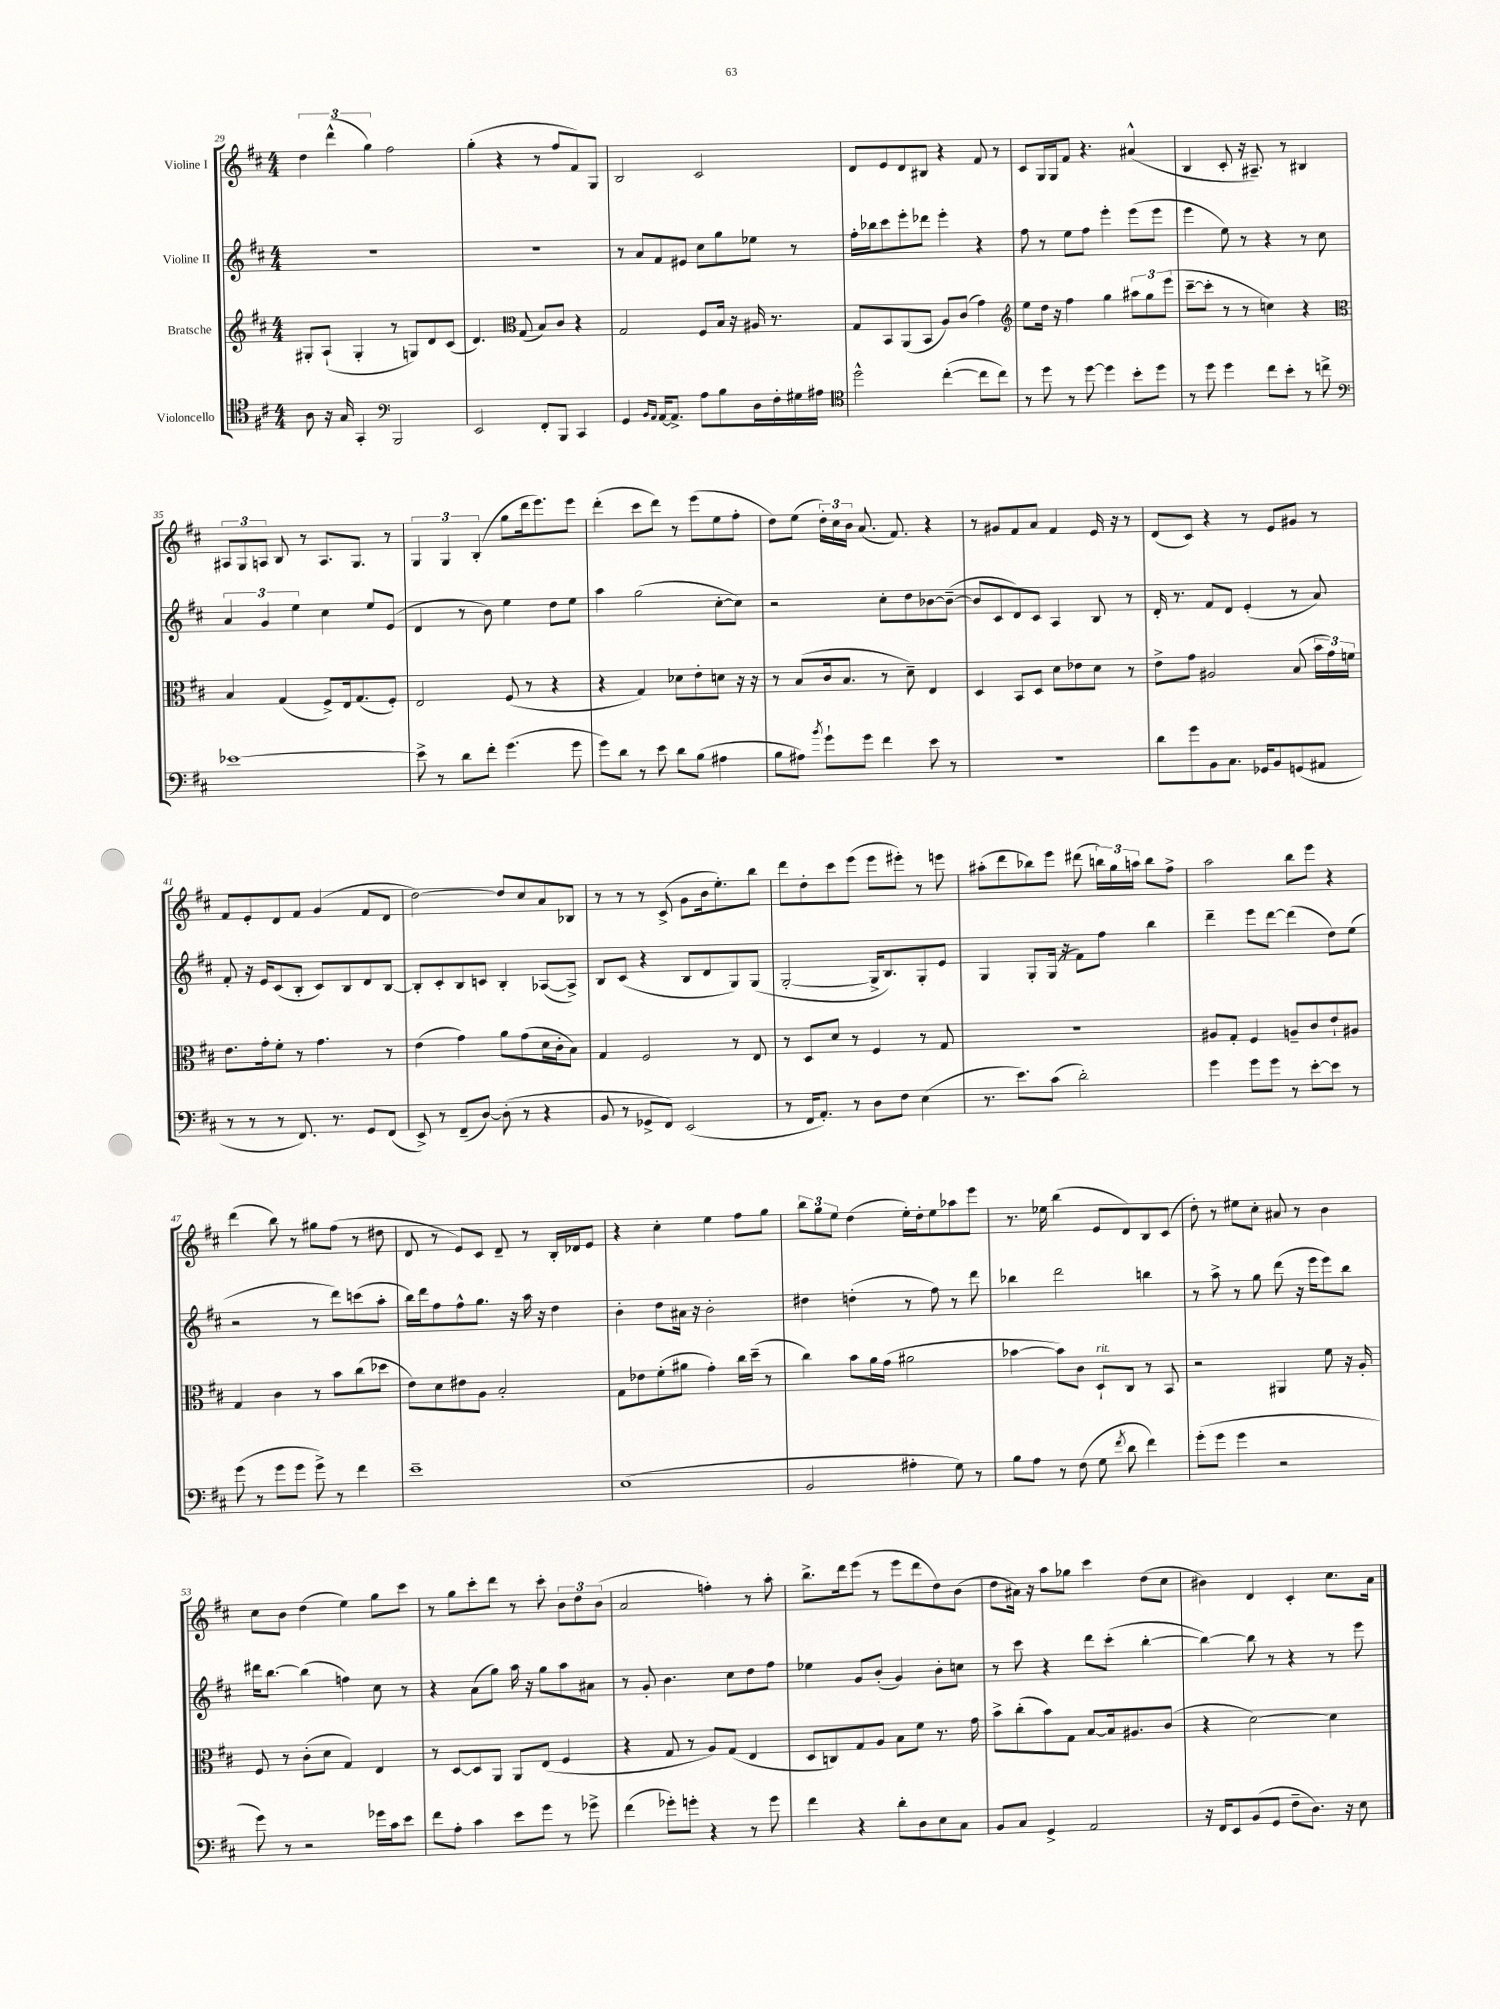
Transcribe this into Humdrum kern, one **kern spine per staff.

**kern	**kern	**kern	**kern
*part4	*part3	*part2	*part1
*staff4	*staff3	*staff2	*staff1
*I"Violoncello	*I"Bratsche	*I"Violine II	*I"Violine I
*clefC4	*clefG2	*clefG2	*clefG2
*k[f#c#]	*k[f#c#]	*k[f#c#]	*k[f#c#]
*M4/4	*M4/4	*M4/4	*M4/4
=29	=29	=29	=29
8A\	8G#X'/L	1r	6dd\
16r	(8A`/J	.	.
.	.	.	(6ddd^^\
16G/	.	.	.
4GG'/	4G#'/	.	.
.	.	.	6gg\)
*clefF4	*	*	*
2BBB/	8r	.	2ff#\
.	8Gn/L)	.	.
.	8d/	.	.
.	(8c#/J	.	.
=30	=30	=30	=30
2EE/	4.d/)	1r	(4gg'\
.	.	.	4r
*	*clefC3	*	*
.	(8G/	.	.
8FF#'/L	8B/L)	.	8r
8BBB/J	8c#/J	.	8ff#/L
4CC#/	4r	.	8f#/)
.	.	.	8G/J
=31	=31	=31	=31
4GG/	2G/	8r	2B/
.	.	8a/L	.
16qqBB/LL	.	.	.
16qqAA/JJ	.	.	.
[16AA/KL	.	8f#/	.
8.AA^/J]	.	.	.
.	.	8e#X/J	.
8A\L	8F#/L	8cc#\L	2c#/
8B\	16B/Jk	8gg\	.
.	16r	.	.
16D\L	16A#X/	8ee-X\J	.
16F#'\	8.r	.	.
16G#X\	.	8r	.
16A#X\JJ	.	.	.
=32	=32	=32	=32
*clefC4	*	*	*
2dd^^\	8G/L	16ff#'\LL	8d/L
.	.	16bb-X\J	.
.	8BB/	8ccc#\	8e/
.	(8AA/	8eee'\	8d/
.	8BB/J	8ddd-X\J	8B#X/J
([4cc#'\	8A/L)	4eee'\	4r
.	(8c#/J	.	.
8cc#\L]	4g\)	4r	8f#/
8cc#\J)	.	.	8r
=33	=33	=33	=33
*	*clefG2	*	*
8r	8ee\L	8ff#\	8c#/L
8dd\	16dd\Jk	8r	16G/L
.	16r	.	16G/J
8r	4ff#\	8ee\L	8f#/J
[8dd\	.	8ff#\J	4.r
4dd\]	4gg\	4eee'\	.
8b'\L	12aa#X\L	(8eee\L	(4a#X^^/
.	12gg\	.	.
8dd\J	.	8eee\J	.
.	(12eee\J	.	.
=34	=34	=34	=34
8r	[8ccc#~\L	4eee\	4B/
8dd\	8ccc#'\J]	.	.
4dd\	8r	8ee\)	8c#'/
.	8r	8r	16r
.	.	.	8.A#X~/)
8cc#\L	4ccn\)	4r	.
8b'\J	.	.	8r
8r	4r	8r	4B#X/
8ccn^\	.	8cc#\	.
!!LO:LB:g=z
=35	=35	=35	=35
*clefF4	*clefC3	*	*
[1e-X	4B/	6a/	12A#X/L
.	.	.	12G/
.	.	6g/	12An/J
.	(4G/	.	8B/
.	.	6ee\	.
.	.	.	8r
.	8F#^/L)	4cc#\	8.A/L
.	16E/k	.	.
.	(8.G/	.	8.G/J
.	.	8ee/L	.
.	8F#'/J)	(8e/J	8r
=36	=36	=36	=36
8e-^\]	2E/	4d/	6G/
8r	.	.	.
.	.	.	6G/
8d\L	.	8r	.
.	.	.	(6B'/
8f#'\J	.	8b\)	.
(4.g\	(8F#/	4ee\	8gg\L
.	8r	.	16ddd\k
.	.	.	8.eee\)
.	4r	8dd\L	.
8g\	.	8ee\J	8eee\J
=37	=37	=37	=37
8g\L)	4r	4aa\	(4ddd'\
8d\J	.	.	.
8r	4G/)	(2gg\	8ccc#\L
8e\	.	.	8ddd\J)
8d\L	8d-X\L	.	8r
(8B\J	8e'\	.	(8eee\L
4A#X\	8dn\J	[8cc#'\L	8ee\
.	16r	8cc#\J])	8ff#'\J
.	16r	.	.
=38	=38	=38	=38
8B\L	8r	2r	8dd\L)
8A#X\J)	(8B/L	.	(8ee\J
8qb/	.	.	.
8g`\L	16c#/k	.	24dd'\LL)
.	.	.	24cc#\
.	8.B/J	.	.
.	.	.	24b\JJ
8g\J	.	.	(8.a/
4f#\	8r	8cc#'\L	.
.	.	.	8.f#/)
.	8d~\)	8dd\	.
8e\	4E/	[8b-X\	4r
8r	.	(8b-~\J_	.
=39	=39	=39	=39
1r	4D/	8b-/L]	8r
.	.	8c#/	8g#X/L
.	8BB/L	8d/)	8f#/
.	8D/J	8c#/J	8a/J
.	8d\L	4A/	4f#/
.	8e-X\	.	.
.	8d\J	8B/	16e/
.	.	.	16r
.	8r	8r	8r
=40	=40	=40	=40
8d\L	8e^\L	16d'/	(8d/L
.	.	8.r	.
8g\	8g\J	.	8c#/J)
8BB\	2A#X/	8f#/L	4r
8.C#\J	.	8d/J	.
.	.	(4e'/	8r
16GG-X/KL	.	.	.
8BB/	.	.	8e/L
(8GGn/	(8B/	8r	8g#X/J
8AA#X/J	24b\LL	8a/)	8r
.	24g\)	.	.
.	24fn\JJ	.	.
!!LO:LB:g=z
=41	=41	=41	=41
8r	8.e\L	8f#'/	8f#/L
8r	.	16r	8e'/
.	16g'\k	16e/KL	.
8r	8f#'\J	(8c#/	8d/
8.FF#/)	8r	8B'/J	8f#/J
.	4.g\	8c#/L)	(4g/
8.r	.	.	.
.	.	8B/	.
8GG/L	.	8d/	8f#/L
(8FF#/J	8r	[8B/J	8d/J
=42	=42	=42	=42
8EE^/)	(4e\	8B'/L]	[2dd\)
8r	.	8c#'/	.
(8FF#~/L	4g\)	8B/	.
[8D/J)	.	8cn/J	.
(8D'\]	8a\L	4B'/	8dd/L]
8r	(8g\	.	8cc#/
4r	16d\L	([8A-X/L	8a/
.	16c#'\J	.	.
.	8B\J)	8A-^/J])	8B-X/J
=43	=43	=43	=43
8BB/	4G/	8B/L	8r
8r	.	(8c#/J	8r
8GG-X^/L	2F#/	4r	8r
8FF#/J)	.	.	(8c#^/
(2EE/	.	8B/L	8g\L
.	.	8d/	16b\k
.	.	.	8.ee'\)
.	8r	8G/)	.
.	8E/	(8G/J	8bb\J
=44	=44	=44	=44
8r	8r	[2G'/	8ddd\L
16FF#/KL	8D/L	.	8dd'\
8.AA'/J)	.	.	.
.	8d/J	.	8ccc#\
8r	8r	.	(8eee\J
8D\L	4F#/	16G^/KL]	8eee\L
.	.	8.B/)	.
8F#\J	.	.	8eee#X'\J)
(4E\	8r	8G'/	8r
.	8G/	8e/J	8eeen\
=45	=45	=45	=45
8.r	1r	4G/	(8aa#X'\L
.	.	.	8ddd\
8.e\L)	.	.	.
.	.	8G'/L	8bb-X\)
(8c#\J	.	(16G/Jk	8eee\J
.	.	16r	.
2d'\)	.	8f#\L)	(8ddd#X\
.	.	8ff#\J	24bbn\LL)
.	.	.	24gg\
.	.	.	24aan\JJ
.	.	4bb\	8bb\L
.	.	.	8ff#^\J
=46	=46	=46	=46
4g\	8A#X/L	4ddd~\	2aa\
.	8G'/J	.	.
8g\L	4F#/	8eee\L	.
8g\J	.	[8ddd\J	.
8r	8An~/L	(4ddd\]	8bb\L
[8e'\L	8c#/	.	8eee\J
8e\J]	8e`/	8dd\L)	4r
8r	8A#X/J	(8ee\J	.
!!LO:LB:g=z
=47	=47	=47	=47
(8g\	4G/	2r	(4ddd\
8r	.	.	.
8g\L	4c#\	.	8bb\)
8g\J	.	.	8r
8g^\)	8r	8r	8gg#X\L
8r	8b\L	8ddd\L)	(8ff#\J
4f#\	(8cc#\	(8cccn\	8r
.	8dd-X\J	8aa'\J	8dd#X\
=48	=48	=48	=48
1e~	8e\L)	16bb\LL)	8d/
.	.	16ddd\J	.
.	8d\	8ff#\	8r
.	8e#X\	8ff#^^\	8e/L)
.	8A\J	8.gg\J	8c#/J
.	2B'/	.	8d~/
.	.	16r	.
.	.	16aa\	8r
.	.	16r	.
.	.	4dd\	16B'/LL
.	.	.	16d-X/J
.	.	.	8e/J
=49	=49	=49	=49
(1E	8G\L	4b'\	4r
.	8e-X\	.	.
.	(8f#'\	8dd\L	4cc#'\
.	8a#X\J	16a#X\Jk	.
.	.	16r	.
.	4g'\)	2b'\	4ee\
.	16cc#\LL	.	8ff#\L
.	(16dd~\JJ	.	.
.	8r	.	8gg\J
=50	=50	=50	=50
2BB/	4cc#\)	4dd#X\	12bb\L
.	.	.	12gg\
.	.	.	12ee\J
.	8b\L	(4ddn'\	(4dd\
.	16a\L	.	.
.	(16g\JJ	.	.
4A#X'\	2a#X\	8r	16ee'\LL)
.	.	.	16dd'\J
.	.	8ff#\)	8ee\
8G\)	.	8r	8aa-X\
8r	.	8ddd\	8eee\J
=51	=51	=51	=51
8B\L	[4b-X\	4bb-X\	8.r
8A\J	.	.	.
.	.	.	16ee-X\
8r	8b-\L])	2ddd\	(4bb\
(8F#\	8c#\J	.	.
!	!LO:TX:a:i:t=rit.	!	!
8G\	8D`/L	.	8e/L
8qf#/	.	.	.
8d\	8C#/J	.	8d/)
4f#\)	8r	4bbn\	8B/
.	8BB/	.	(8c#/J
=52	=52	=52	=52
(8g'\L	2r	8r	8dd'\)
8g\J	.	8aa^\	8r
4g\	.	8r	8ee#X\L
.	.	8gg\	8cc#'\J
2r	4AA#X/	(8ddd\	8a#X/
.	.	16r	8r
.	.	16eee\KL	.
.	8f#\	8eee\)	4b\
.	16r	8bb\J	.
.	16A'/	.	.
!!LO:LB:g=z
=53	=53	=53	=53
8g\)	8F#/	16ddd#X\KL	8cc#\L
.	.	[8.bb\J	.
8r	8r	.	8b\J
2r	(8c#'\L	(4bb\]	(4dd\
.	8d\J	.	.
.	4G/)	4ffn\)	4ee\)
16g-X\LL	4E/	8cc#\	8gg\L
16c#\J	.	.	.
8e\J	.	8r	8ccc#\J
=54	=54	=54	=54
8f#\L	8r	4r	8r
8A'\J	[8D/L	.	8gg\L
4c#\	8D/]	(8a\L	8ccc#'\
.	8AA/J	8gg\J)	8ddd\J
8e\L	8AA/L	16aa\	8r
.	.	16r	.
8g\J	(8E/J	8gg\L	8ccc#'\
8r	4F#/	8aa\	12b\L
.	.	.	12dd\
8g-X^\	.	8a#X\J	.
.	.	.	(12b\J
=55	=55	=55	=55
(4f#\	4r	8r	2a/
.	.	8g'/	.
8g-X'\L)	8G/	4.b\	.
8gn'\J	8r	.	.
4r	8A/L)	.	4ffn'\)
.	(8G/J	8cc#\L	.
8r	4E/	8dd\	8r
8g\	.	8ff#\J	8aa'\
=56	=56	=56	=56
4f#\	8D/L	4ee-X\	8.bb^\L
.	8Cn/)	.	.
.	.	.	16ddd\k
4r	8G/	8g/L	(8eee\J
.	8A/J	(8b'/J	8r
8d'\L	8B\L	4g/)	8eee\L
8D\	8f#\J	.	8ddd\
8E\	8.r	8b'\L	8dd\)
8C#\J	.	8ccn\J	(8b\J
.	16g\	.	.
=57	=57	=57	=57
8BB/L	8b^\L	8r	8dd\L
8C#/J	(8cc#'\	8ccc#\	16a#X\Jk)
.	.	.	16r
4GG^/	8b\)	4r	8aa\L
.	8G\J	.	8gg-X\J
2AA/	[8B/L	8ddd\L	4ccc#\
.	16B/k]	(8ccc#'\J	.
.	8.A#X/	.	.
.	.	[4bb'\	(8dd\L
.	(8c#/J	.	8cc#\J
=58	=58	=58	=58
16r	4r	4bb\_)	4b#X\)
16FF#/KL	.	.	.
8EE/	.	.	.
(8BB/	[2d\)	8bb\]	4d/
8GG/J	.	8r	.
8F#~\L	.	4r	4c#'/
8.D\J)	.	.	.
.	4d\]	8r	8.cc#\L
16r	.	.	.
8E\	.	8eee\	.
.	.	.	16a\Jk
==	==	==	==
*-	*-	*-	*-
